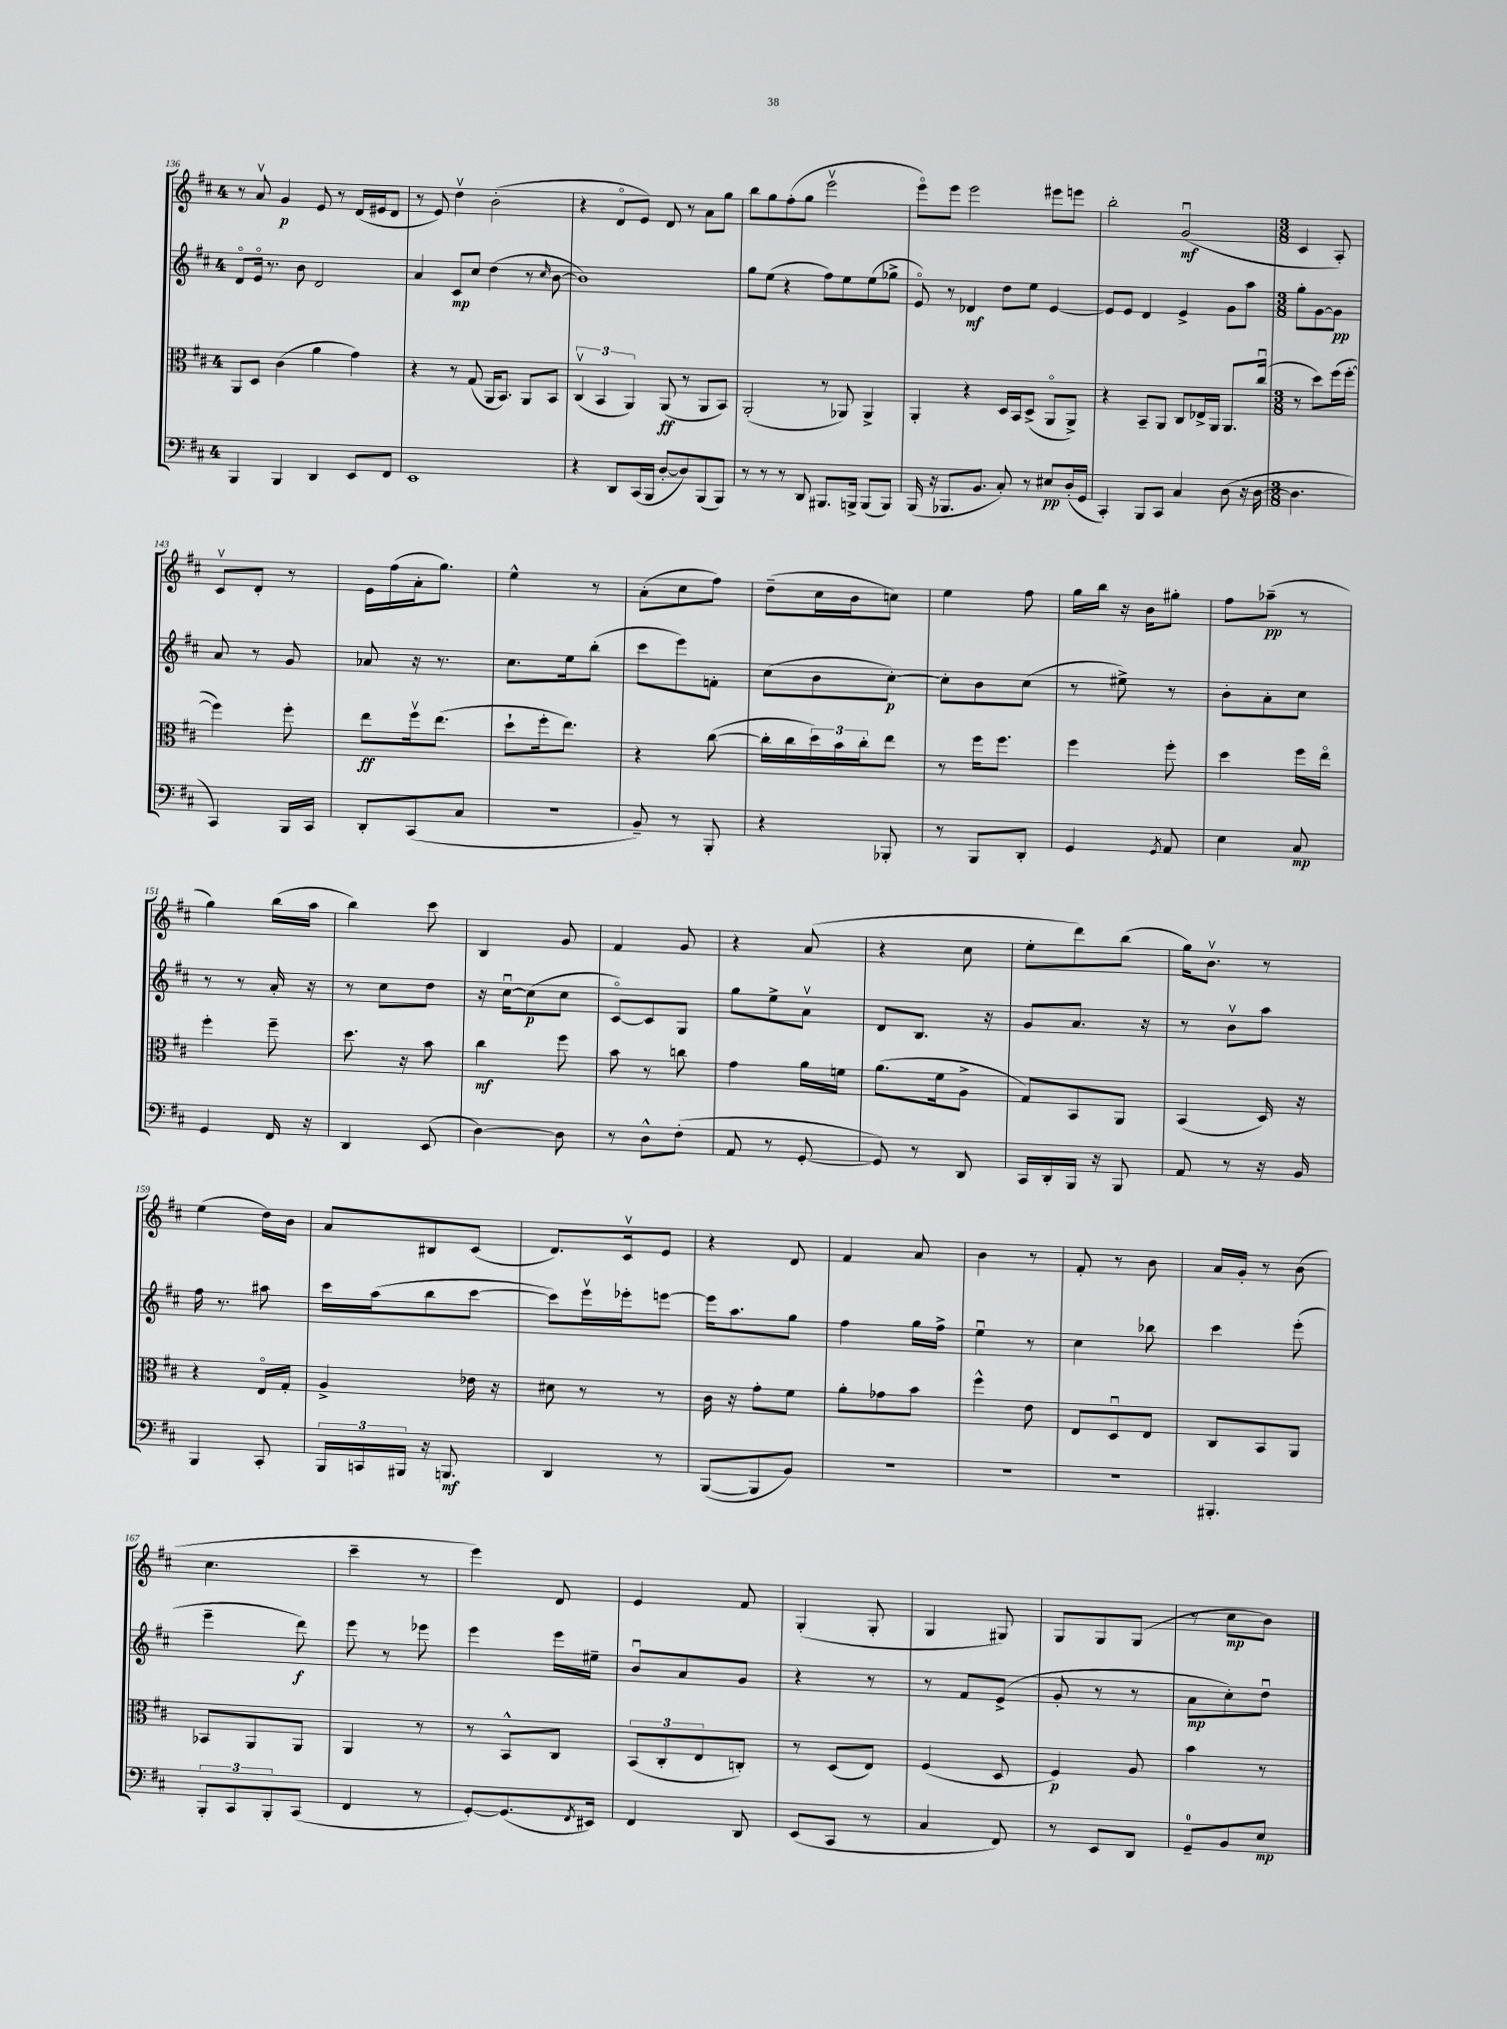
<<
\new StaffGroup <<
\new Staff = "s0" {
    \clef treble \key d \major \once \override Staff.TimeSignature.style = #'single-digit \time 4/4
    r8 a'8\upbow g'4\p e'8 r8 d'16( eis'16 d'8 |
    r8 e'8) d''4\upbow b'2-.( |
    r4 d'8\flageolet e'8) d'8 r8 a'8 g''8 |
    b''8 g''8 fis''8-.( g''8 e'''2\upbow |
    e'''8\flageolet) e'''8 e'''2 eis'''8 e'''8 |
    b''2-. g'2\downbow\mf( |
    \numericTimeSignature \time 3/8 cis'4 a8-.) |
    cis'8\upbow d'8-. r8 |
    e'16 fis''16( a'16-. g''8.) |
    e''4-^ r8 |
    a'8-.( cis''8 fis''8) |
    d''8--( cis''16 b'16 c''8) |
    e''4 fis''8 |
    g''16 b''16 r16 b'16 gis''8-. |
    fis''8 aes''8--\pp( r8 |
    g''4) b''16( a''16 |
    b''4) cis'''8 |
    b4 g'8 |
    fis'4 g'8 |
    r4 a'8( |
    r4 cis''8 |
    e''8-. d'''8) b''8( |
    g''16) b'8.\upbow r8 |
    e''4( d''16) b'16 |
    a'8 bis8 cis'8( |
    d'8.) cis'16\upbow e'8 |
    r4 d'8 |
    fis'4 a'8 |
    b'4 r8 |
    fis'8-. r8 b'8 |
    a'16 g'16-. r8 b'8( |
    cis''4. |
    cis'''4-- r8 |
    e'''4) d'8 |
    e'4 fis'8 |
    g4-.( g8-. |
    g4 gis8) |
    g8 g8 g8( |
    r8 cis''8\mp b'8) \bar "|." |
}
\new Staff = "s1" {
    \clef treble \key d \major \once \override Staff.TimeSignature.style = #'single-digit \time 4/4
    d'8\flageolet e'16\flageolet r8. b'8 d'2 |
    a'4 cis'8\mp cis''8 d''4( r8 \grace { cis''16 } b'8~ |
    b'1) |
    g''8 e''8( r4 fis''8) e''8 e''8( ges''8-> |
    e'8\flageolet) r8 des'4\mf d''8 e''8 e'4~ |
    e'8 e'8 d'4 e'4-> g'8 a''8 |
    \numericTimeSignature \time 3/8 g''8-. g'8~ g'8\pp |
    a'8 r8 g'8 |
    aes'8 r16 r8. |
    cis''8. e''16 b''8-.( |
    cis'''8 e'''8) f'8-. |
    cis''8( b'8 cis''8~-.\p) |
    cis''8-. b'8 cis''8( |
    r8 eis''8->) r8 |
    b'8-. a'8-. cis''8 |
    r8 r8 a'16-. r16 |
    r8 cis''8 d''8 |
    r16 cis''16~\downbow cis''8\p( cis''8 |
    cis'8~\flageolet) cis'8 g8 |
    g''8 e''8-> a'8\upbow |
    d'8 b8. r16 |
    g'8 a'8. r16 |
    r8 b'8\upbow a''8 |
    fis''16 r8. ais''8 |
    cis'''16 a''16( b''8 cis'''8~ |
    cis'''8) e'''16\upbow ees'''16-. e'''8~ |
    e'''16 a''8. g''8 |
    fis''4 g''16 fis''16-> |
    e''4\downbow r8 |
    cis''4 bes''8 |
    cis'''4 e'''8-.( |
    e'''4-- d'''8\f) |
    e'''8 r8 ees'''8 |
    e'''4 e'''16 eis''16-- |
    b'8\downbow a'8 g'8 |
    r4 r8 |
    r8 fis'8 e'8->( |
    g'8-. r8 r8 |
    a'8\mp cis''8-.) d''8\downbow \bar "|." |
}
\new Staff = "s2" {
    \clef alto \key d \major \once \override Staff.TimeSignature.style = #'single-digit \time 4/4
    a,8 d8 cis'4( a'4 g'4) |
    r4 r8 g8( a,16 b,8.) a,8 b,8 |
    \tuplet 3/2 { cis4\upbow( b,4 a,4) } a,8\ff( r8 a,8 b,8) |
    a,2-.( r8 aes,8) aes,4-> |
    a,4-. r4 d16 b,16 d8->( a,8\flageolet a,8->) |
    r4 b,8-- a,8 cis8 ees16-> a,16 a,8. cis''16\downbow( |
    \numericTimeSignature \time 3/8 r8 d''8) fis''16( fis''16~-. |
    fis''4) fis''8-. |
    e''8\ff fis''16\upbow e''8.( |
    d''8-! fis''16-. e''8.) |
    r4 cis''8~( |
    cis''16-. cis''16 \tuplet 3/2 { d''16) b'16 cis''16-. } e''8 |
    r8 fis''16 fis''8. |
    fis''4 fis''8-. |
    d''4 fis''16 e''16\flageolet |
    fis''4-. fis''8-- |
    d''8. r16 b'8 |
    cis''4\mf fis''8 |
    b'8 r8 c''8 |
    g'4 a'16 f'16 |
    a'8.( fis'16 a8-> |
    g8) b,8 a,8 |
    b,4( d16) r16 |
    r4 e16\flageolet g16-. |
    a4-> ees'16 r16 |
    dis'8 r8 r8 |
    cis'16 r16 g'8-. fis'8 |
    a'8-. ges'8 b'8 |
    fis''4-^ e'8 |
    e8 d8\downbow e8 |
    cis8 b,8 a,8 |
    bes,8 a,8 a,8 |
    a,4 r8 |
    r8 b,8-^ cis8 |
    \tuplet 3/2 { b,8( cis8-. e8 } c8-.) |
    r8 d8( e8) |
    fis4( d8 |
    fis4\p) a8 |
    b'4 r8 \bar "|." |
}
\new Staff = "s3" {
    \clef bass \key d \major \once \override Staff.TimeSignature.style = #'single-digit \time 4/4
    b,,4 b,,4 d,4 e,8 fis,8 |
    e,1 |
    r4 d,8 cis,16( b,,16 d8~-. d8) b,,8( b,,8) |
    r8 r8 r8 d,8 bis,,8. b,,16-> b,,8( b,,8) |
    b,,16( r16 bes,,8. b,8. cis8-.) r8 eis8\pp d16-.( g,16 |
    cis,4-.) b,,8 cis,8 cis4 d8( r16 d16~ |
    \numericTimeSignature \time 3/8 d4. |
    cis,4) b,,16 cis,16 |
    d,8-. cis,8( cis8 |
    R4. |
    b,8--) r8 b,,8-. |
    r4 bes,,8-. |
    r8 b,,8 d,8-. |
    g,4 \acciaccatura { g,8 } a,8 |
    e4 cis8\mp |
    g,4 fis,16 r16 |
    d,4 e,8( |
    d4~) d8 |
    r8 d8-^ fis8-.( |
    a,8 r8 g,8~-. |
    g,8) r8 d,8 |
    cis,16 d,16-. b,,16 r16 b,,8 |
    a,8 r8 r16 b,16 |
    b,,4 cis,8-. |
    \tuplet 3/2 { b,,16 c,16 bis,,16 } r16 b,,8.\mf |
    d,4 r8 |
    b,,8~( b,,8 b,8) |
    R4. |
    R4. |
    R4. |
    bis,,4.-. |
    \tuplet 3/2 { b,,8-. cis,8 b,,8-. } cis,8( |
    fis,4 r8 |
    g,8~-.) g,8.( \acciaccatura { fis,8 } eis,16) |
    fis,4 d,8 |
    e,8( cis,8 r8 |
    cis4 fis,8) |
    r8 e,8 d,8 |
    g,8-0-- b,8 e8\mp \bar "|." |
}
>>
>>
\layout { \context { \Score currentBarNumber = #136 } }
